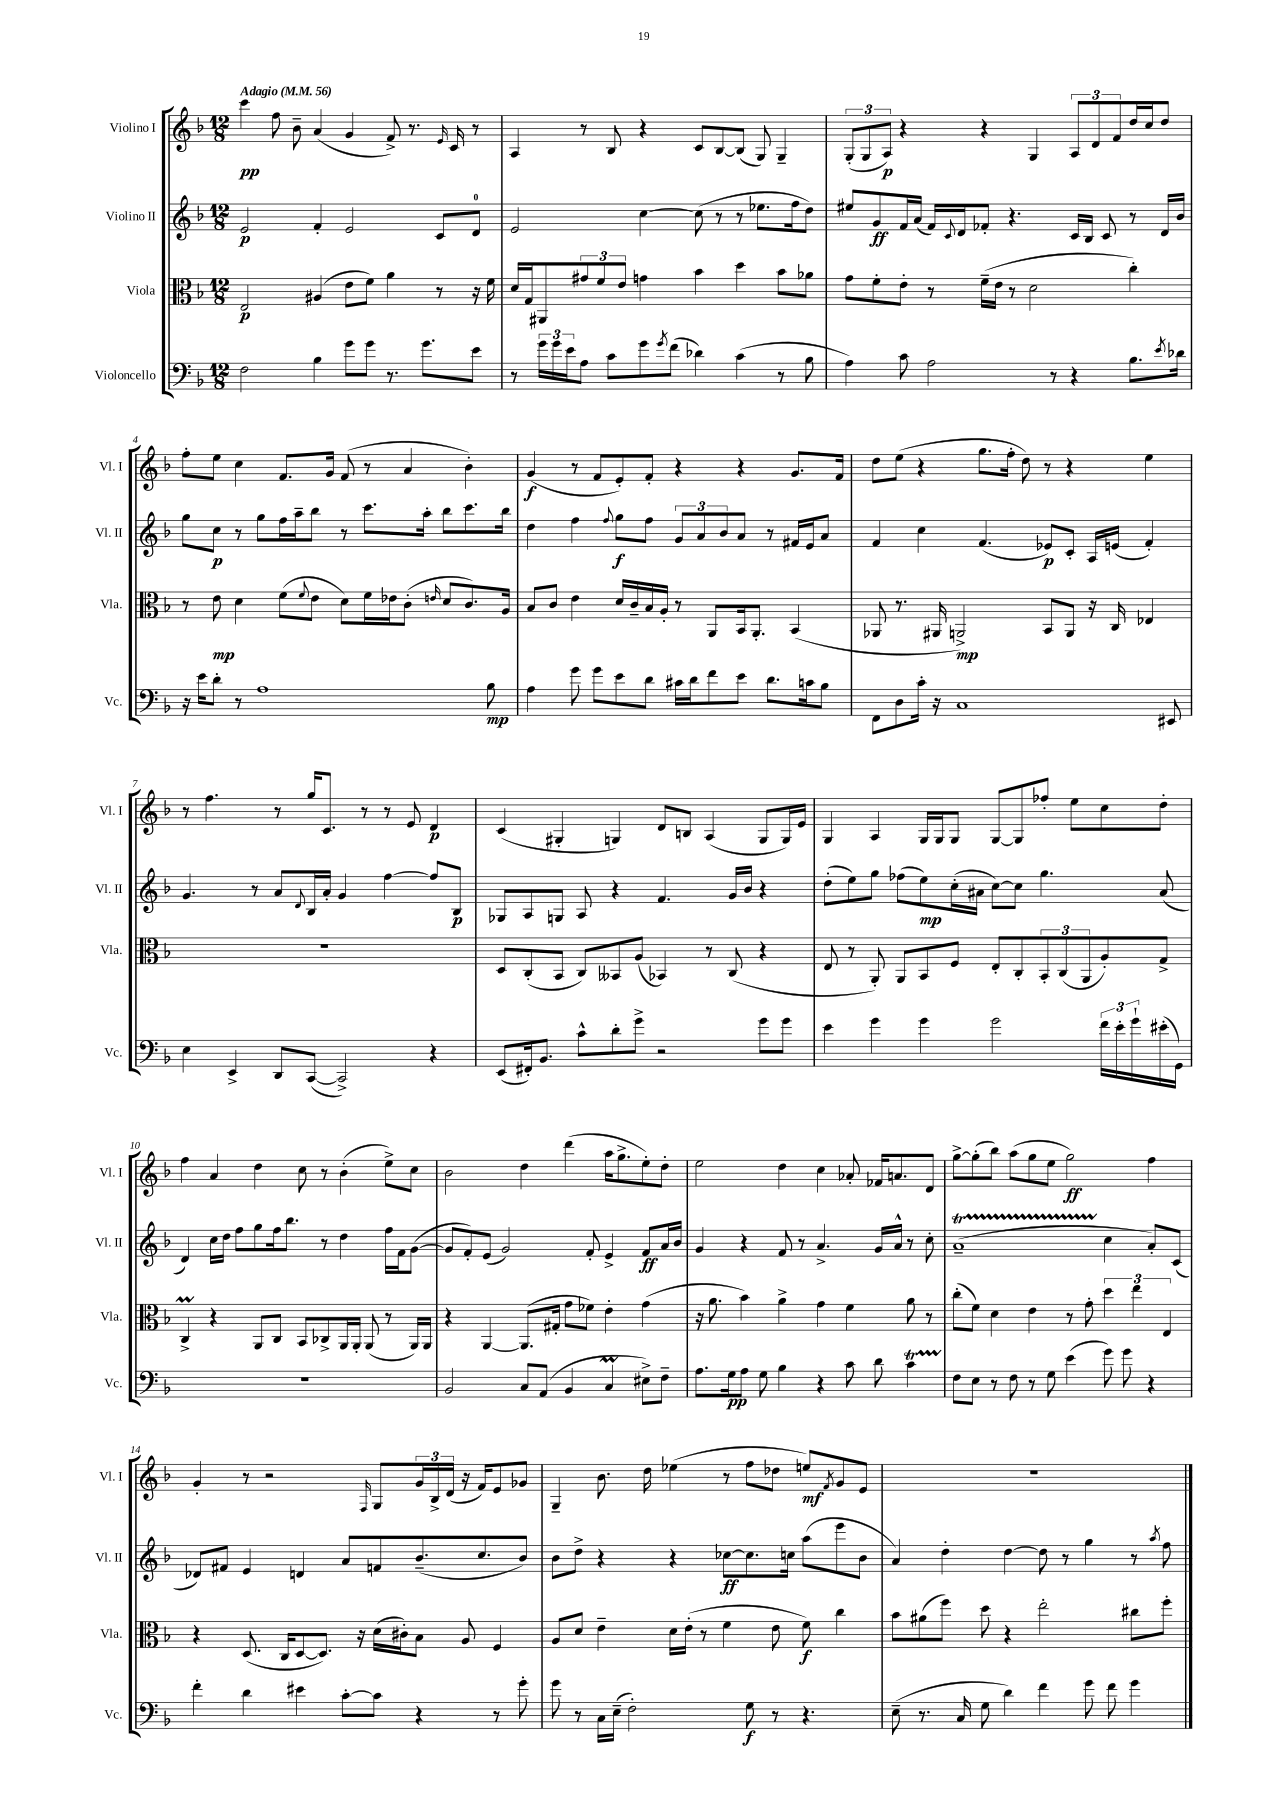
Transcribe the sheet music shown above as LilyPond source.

<<
\new StaffGroup <<
\new Staff = "s0" \with { instrumentName = "Violino I" shortInstrumentName = "Vl. I" } {
    \clef treble \key f \major \numericTimeSignature \time 12/8 \tempo "Adagio" 4 = 56
    c'''4\pp f''8 bes'8-- a'4( g'4 f'8->) r8. \grace { e'16 } c'16 r8 |
    a4 r8 bes8 r4 c'8 bes8~ bes8( g8) g4-- |
    \tuplet 3/2 { g8-.( g8 a8\p) } r4 r4 g4 \tuplet 3/2 { a8 d'8 f'8 } d''16 c''16 d''8 |
    f''8-. e''8 c''4 f'8. g'16 f'8( r8 a'4 bes'4-.) |
    g'4\f( r8 f'8 e'8-.) f'8-. r4 r4 g'8. f'16 |
    d''8 e''8( r4 g''8. f''16-. d''8) r8 r4 e''4 |
    r8 f''4. r8 g''16 c'8. r8 r8 e'8 d'4\p |
    c'4( gis4-. g4) d'8 b8 a4( g8 g16) e'16 |
    g4 a4 g16 g16 g8 g8~ g8 fes''8-. e''8 c''8 d''8-. |
    f''4 a'4 d''4 c''8 r8 bes'4-.( e''8->) c''8 |
    bes'2 d''4 d'''4( a''16 g''8.-> e''8-.) d''8-. |
    e''2 d''4 c''4 aes'8-. fes'16 a'8. d'8 |
    g''8~-> g''8-.( bes''8) a''8( g''8 e''8 g''2\ff) f''4 |
    g'4-. r8 r2 \grace { f16 } g8 \tuplet 3/2 { g'16 bes16-> d'16( } r16 f'16) e'8 ges'8 |
    g4-- bes'8. d''16 ees''4( r8 f''8 des''8 e''8\mf) \acciaccatura { f'8 } g'8 e'8 |
    R1. \bar "|." |
}
\new Staff = "s1" \with { instrumentName = "Violino II" shortInstrumentName = "Vl. II" } {
    \clef treble \key f \major \numericTimeSignature \time 12/8
    e'2\p f'4-. e'2 c'8 d'8-0 |
    e'2 c''4~ c''8( r8 r8 ees''8. f''16 d''8) |
    eis''8 g'8\ff f'16 a'16( f'16) \appoggiatura { c'8 } d'16 fes'8-. r4. c'16 bes16 c'8 r8 d'16 bes'16 |
    g''8 c''8\p r8 g''8 f''16 a''16-- bes''8 r8 c'''8. a''16-. bes''8 c'''8. bes''16 |
    d''4 f''4 \appoggiatura { f''8 } g''8\f f''8 \tuplet 3/2 { g'8 a'8 bes'8 } a'8 r8 fis'16 e'16 a'8 |
    f'4 c''4 f'4.( ees'8\p) c'8-. a16 e'16( f'4-.) |
    g'4. r8 a'8 \appoggiatura { d'8 } bes16 a'16-. g'4 f''4~ f''8 bes8\p |
    ges8 a8 g8 a8 r4 f'4. g'16 bes'16 r4 |
    d''8-.( e''8) g''8 fes''8( e''8\mp) c''16-.( ais'16 c''8~) c''8 g''4. ais'8( |
    d'4) c''16 d''16 f''8 g''8 f''16 bes''8. r8 d''4 f''16 f'16 g'8~( |
    g'8 f'8-.) e'8( g'2) f'8-. e'4-> f'8\ff a'16 bes'16 |
    g'4 r4 f'8 r8 a'4.-> g'16 a'16-^ r8 c''8-. |
    a'1--\startTrillSpan( c''4\stopTrillSpan a'8-.) c'8( |
    des'8) fis'8 e'4 d'4 a'8 f'8 bes'8.--( c''8. bes'8) |
    bes'8 d''8-> r4 r4 ces''8~\ff ces''8. c''16 a''8( e'''8 bes'8 |
    a'4) d''4-. d''4~ d''8 r8 g''4 r8 \acciaccatura { a''8 } f''8 \bar "|." |
}
\new Staff = "s2" \with { instrumentName = "Viola" shortInstrumentName = "Vla." } {
    \clef alto \key f \major \numericTimeSignature \time 12/8
    e2\p ais4( e'8 f'8) a'4 r8 r16 f'16 |
    d'16 g16 ais,8 \tuplet 3/2 { gis'8 f'8 e'8 } g'4 bes'4 d''4 bes'8 aes'8 |
    g'8 f'8-. e'8-. r8 f'16--( e'16 r8 d'2 c''4-.) |
    r8 e'8\mp d'4 f'8( \appoggiatura { f'8 } e'8 d'8) f'16 ees'16 c'8-.( \grace { e'16 } d'8 c'8.) a16 |
    bes8 c'8 e'4 d'16 c'16-- bes16 a16-. r8 a,8 bes,16 a,8.-. bes,4( |
    aes,8 r8. ais,16 a,2->\mp) bes,8 a,8 r16 c16 ees4 |
    R1. |
    d8 c8-.( bes,8 c8) beses,8 a8( bes,4) r8 c8( r4 |
    e8 r8 a,8-.) a,8 bes,8 f8 e8-. c8-. \tuplet 3/2 { bes,8-. c8( a,8 } a8-.) g8-> |
    c4->\prall r4 a,8 c8 bes,8 ces8-> a,16 a,16-. a,8( r8 a,16) a,16 |
    r4 a,4~ a,8.( gis16-. g'8 fes'8) e'4-. g'4( |
    r16 a'8. bes'4) a'4-> g'4 f'4 a'8 r8 |
    c''8-.( f'8) d'4 e'4 r8 g'8-. \tuplet 3/2 { d''4 e''4 e4 } |
    r4 d8.( c16 d8~ d8.) r16 d'16( cis'16-.) bes8 a8 f4 |
    a8 d'8 e'4-- d'16 e'16-.( r8 f'4 e'8 f'8\f) c''4 |
    bes'8 ais'8( f''8) d''8 r4 e''2-. cis''8 f''8-. \bar "|." |
}
\new Staff = "s3" \with { instrumentName = "Violoncello" shortInstrumentName = "Vc." } {
    \clef bass \key f \major \numericTimeSignature \time 12/8
    f2 bes4 g'8 g'8 r8. g'8. e'8 |
    r8 \tuplet 3/2 { g'16 g'16 e'16 } a8 c'8 g'8 \acciaccatura { g'8 } f'8( des'4) c'4( r8 bes8 |
    a4) c'8 a2 r8 r4 bes8. \acciaccatura { e'8 } des'16 |
    r16 e'16 d'8-. r8 a1 bes8\mp |
    a4 g'8 g'8 e'8 d'8 cis'16 d'16 f'8 e'8 d'8. c'16 bes8 |
    f,8 d8 c'16-. r16 c1 eis,8 |
    e4 e,4-> d,8 c,8~( c,2->) r4 |
    e,8( fis,16-.) bes,8. c'8-^ d'8-. g'8-> r2 g'8 g'8 |
    e'4 g'4 g'4 g'2 \tuplet 3/2 { f'16 e'16-. g'16-! } eis'16-.( g,16) |
    R1. |
    bes,2 c8 a,8( bes,4 c4\prall eis8->) f8-- |
    a8. g16\pp a8 g8 bes4 r4 c'8 d'8 c'4\startTrillSpan |
    f8\stopTrillSpan e8 r8 f8 r8 g8 e'4( g'8) g'8 r4 |
    f'4-. d'4 eis'4 c'8~-. c'8 r4 r8 g'8-. |
    g'8 r8 c16 e16--( f2-.) g8\f r8 r4. |
    e8--( r8. c16 g8 d'4) f'4 g'8 f'8 g'4 \bar "|." |
}
>>
>>
